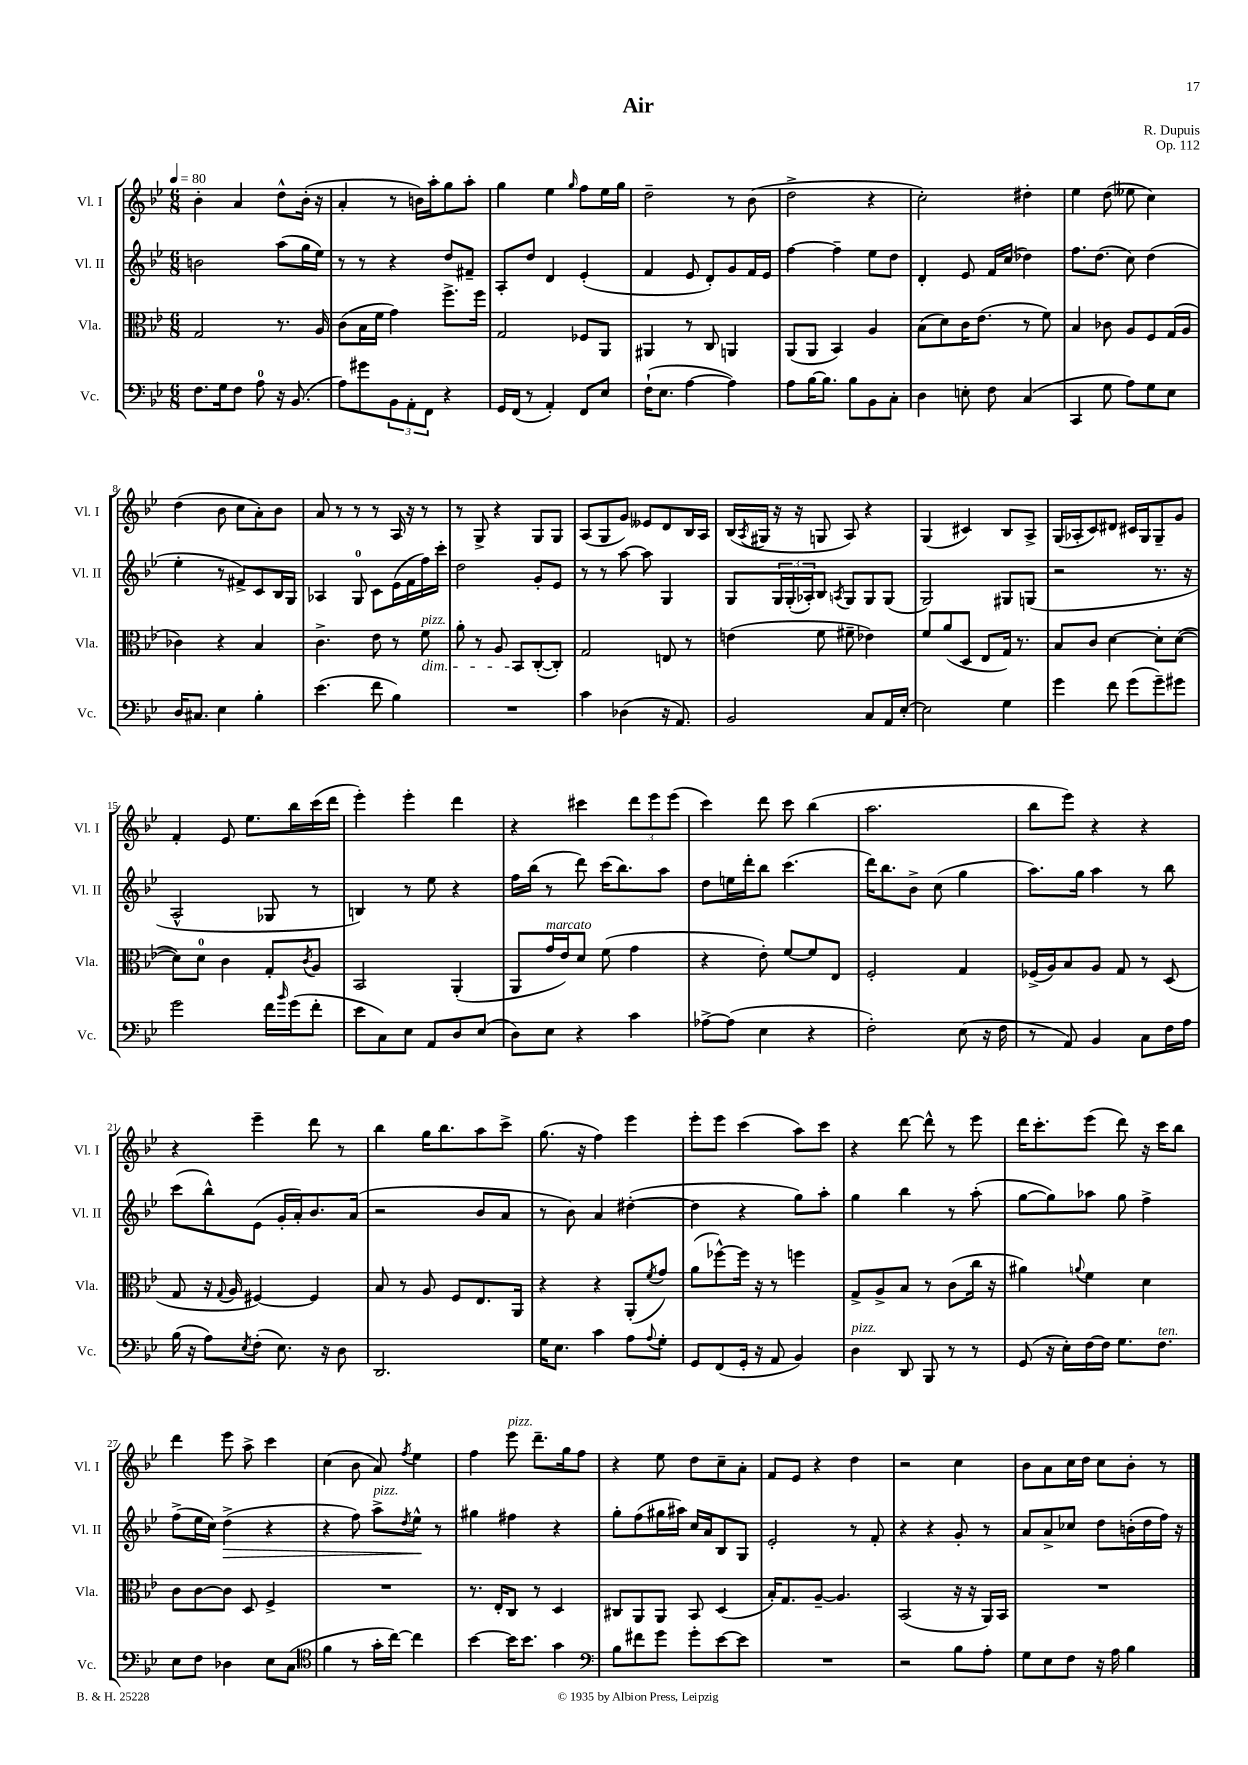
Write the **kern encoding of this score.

**kern	**kern	**kern	**dynam	**kern
*part4	*part3	*part2	*part2	*part1
*staff4	*staff3	*staff2	*staff2	*staff1
*I"Vc.	*I"Vla.	*I"Vl. II	*	*I"Vl. I
*I'Vc.	*I'Vla.	*I'Vl. II	*	*I'Vl. I
*clefF4	*clefC3	*clefG2	*	*clefG2
*k[b-e-]	*k[b-e-]	*k[b-e-]	*	*k[b-e-]
*M6/8	*M6/8	*M6/8	*	*M6/8
*MM80	*MM80	*MM80	*	*MM80
=1	=1	=1	=1	=1
8.F\L	2G/	2bn\	.	4b-'\
16G\k	.	.	.	.
8F\J	.	.	.	4a/
8A\	.	.	.	.
16r	8.r	(8aa\L	.	8dd^^\L
(8.BB-/	.	.	.	.
.	.	16gg\L	.	(16b-'\Jk
.	16A/	16ee-\JJ)	.	16r
=2	=2	=2	=2	=2
8A\L)	(8c\L	8r	.	4a'/
8g#X\	16B-\L	8r	.	.
.	16f\JJ	.	.	.
12BB-\	4g\)	4r	.	8r
12AA'\	.	.	.	.
.	.	.	.	16bn\LL)
12FF\J	.	.	.	.
.	.	.	.	16aa'\J
4r	8.ff^\L	8dd/L	.	8gg\
.	.	8f#X~/J	.	8aa'\J
.	16ff\Jk	.	.	.
=3	=3	=3	=3	=3
16GG/LL	2G/	8A'/L	.	4gg\
(16FF/JJ	.	.	.	.
8r	.	8dd/J	.	.
4AA'/)	.	4d/	.	4ee-\
.	.	.	.	16qqgg/
8FF/L	8F-X/L	(4e-'/	.	8ff\L
8E-/J	8AA/J	.	.	16ee-\L
.	.	.	.	16gg\JJ
=4	=4	=4	=4	=4
(16F`\KL	4AA#X/	4f/	.	2dd~\
8.E-\J	.	.	.	.
[4A\	8r	8e-/	.	.
.	8C/	8d'/L)	.	.
4A\])	4AAn/	8g/	.	8r
.	.	16f/L	.	(8b-\
.	.	16e-/JJ	.	.
=5	=5	=5	=5	=5
8A\L	(8AA/L	[4ff\	.	2dd^\
[16B-\K	8AA/J	.	.	.
8.B-\J]	.	.	.	.
.	4BB-/)	4ff~\]	.	.
8B-\L	.	.	.	.
8BB-\	4A/	8ee-\L	.	4r
8C'\J	.	8dd\J	.	.
=6	=6	=6	=6	=6
4D\	(8B-\L	4d'/	.	2cc'\)
.	8d\)	.	.	.
8En'\	16c\K	8e-/	.	.
.	(8.e-\J	.	.	.
8F\	.	16f/LL	.	.
.	.	(16cc/JJ	.	.
(4C/	8r	4dd-X\)	.	4dd#X'\
.	8f\)	.	.	.
=7	=7	=7	=7	=7
4CC/	4B-/	8.ff\L	.	4ee-\
.	.	(8.dd\J	.	.
8G\	8c-X\	.	.	(8dd\
8A\L)	8A/L	8cc\)	.	8ee--X\
8G\	8F/	(4dd\	.	4cc\)
8E-\J	(16G/L	.	.	.
.	16A/JJ	.	.	.
!!LO:LB:g=z
=8	=8	=8	=8	=8
16D/KL	4c-X\)	4ee-'\	.	(4dd\
8.C#X/J	.	.	.	.
4E-\	4r	8r	.	8b-\
.	.	8f#X^/L)	.	8cc\L
4B-'\	4B-/	8c/	.	8a'\)
.	.	16B-/L	.	8b-\J
.	.	16G/JJ	.	.
=9	=9	=9	=9	=9
(4.e-\	4.c^\	4A-X/	.	8a/
.	.	.	.	8r
.	.	8G/	.	8r
8f\	8e-\	8c\L	.	8r
4B-\)	8r	(16e-\L	.	16A/
.	.	16f\	.	16r
!	!LO:TX:a:i:t=pizz.	!	!	!
!	!LO:TX:b:i:t=dim.	!	!	!
.	8f\	16ff\)	.	8r
.	.	16ccc'\JJ	.	.
=10	=10	=10	=10	=10
2.r	8a'\	2dd\	.	8r
.	8r	.	.	8G^/
.	8A/	.	.	4r
.	8BB-/L	.	.	.
.	([8C'/	8g'/L	.	8G/L
.	8C'/J])	8e-/J	.	8G/J
=11	=11	=11	=11	=11
4c\	2G/	8r	.	(8A/L
.	.	8r	.	8G/
(4D-X\	.	[8aa\	.	8g/J)
.	.	8aa\]	.	8e--X/L
16r	8En/	4G/	.	8d/
8.AA/)	.	.	.	.
.	8r	.	.	16B-/L
.	.	.	.	16A/JJ
=12	=12	=12	=12	=12
2BB-/	(4en\	8G/L	.	(16B-/LL
.	.	.	.	8qA/
.	.	.	.	16G#X/JJ
.	.	24G/L	.	16r
.	.	(24G'/	.	.
.	.	.	.	16r
.	.	24A-X'/J)	.	.
.	8f\	8B-/J	.	8Gn/
.	.	8qAn/	.	.
.	8f#X~\	8G/L	.	8A/)
8C/L	4e-X\)	8G/	.	4r
16AA/L	.	(8G/J	.	.
[16E-'/JJ	.	.	.	.
=13	=13	=13	=13	=13
2E-\]	8f/L	2G/)	.	(4G/
.	(8a/	.	.	.
.	8D/J	.	.	4c#X/)
.	8E-/L	.	.	.
4G\	16G/Jk)	8G#X/L	.	8B-/L
.	8.r	.	.	.
.	.	(8Gn/J	.	8A^/J
=14	=14	=14	=14	=14
4g\	8B-/L	2r	.	(16G/LL
.	.	.	.	16A-X'/J
.	8c/J	.	.	8c/)
8f\	[4d\	.	.	8d#X/J
(8g\L	.	.	.	16c#X/LL
.	.	.	.	16G/J
8g~\)	8d'\L]	8.r	.	8G~/
8g#X\J	([8d\J	.	.	8g/J
.	.	16r	.	.
!!LO:LB:g=z
=15	=15	=15	=15	=15
2g\	8d\L])	2A^^/	.	4f'/
.	8d\J	.	.	.
.	4c\	.	.	8e-/
.	.	.	.	8.ee-\L
16f\LL	8G'/L	8G-X/	.	.
16qqb-/	.	.	.	.
(16g\J	.	.	.	16bb-\L
.	8qc/	.	.	.
8f'\J	8A/J	8r	.	(16ccc\
.	.	.	.	16ddd\JJ
=16	=16	=16	=16	=16
8e-\L	2BB-/	4Bn/)	.	4eee-'\)
8C\)	.	.	.	.
8E-\J	.	8r	.	4eee-'\
8AA/L	.	8ee-\	.	.
8D/	(4AA'/	4r	.	4ddd\
(8E-/J	.	.	.	.
=17	=17	=17	=17	=17
8D\L)	8AA/L	16ff\LL	.	4r
.	.	(16bb-\JJ	.	.
!	!LO:TX:a:i:t=marcato	!	!	!
8E-\J	16g/L	8r	.	.
.	16e-/J)	.	.	.
4r	8d/J	8ddd\)	.	4ccc#X\
.	(8f\	(16ccc\KL	.	.
.	.	8.bb-\)	.	.
4c\	4g\	.	.	12ddd\L
.	.	.	.	12eee-\
.	.	8aa\J	.	.
.	.	.	.	(12eee-\J
=18	=18	=18	=18	=18
[8A-X^\L	4r	8dd\L	.	4ccc\)
(8A-\J]	.	16een\L	.	.
.	.	16ddd'\J	.	.
4E-\	8e-'\)	8bb-\J	.	8ddd\
.	[8f/L	(4.ccc\	.	8ccc\
4r	8f/]	.	.	(4bb-\
.	8E-/J	.	.	.
=19	=19	=19	=19	=19
2F'\)	2F'/	16ddd\KL)	.	2.aa\
.	.	8.bb-\	.	.
.	.	8b-^\J	.	.
.	.	(8cc\	.	.
(8E-\	4G/	4gg\	.	.
16r	.	.	.	.
16F\	.	.	.	.
=20	=20	=20	=20	=20
8r	(16F-X^/LL	8.aa\L)	.	8bb-\L
.	16A/J)	.	.	.
8AA/)	8B-/	.	.	8eee-\J)
.	.	16gg\Jk	.	.
4BB-/	8A/J	4aa\	.	4r
.	8G/	.	.	.
8C\L	8r	8r	.	4r
16F\L	(8D/	8bb-\	.	.
16A\JJ	.	.	.	.
!!LO:LB:g=z
=21	=21	=21	=21	=21
(16B-\	8G/	(8ccc\L	.	4r
16r	.	.	.	.
8A\L)	16r	8bb-^^\)	.	.
.	8qqG/	.	.	.
.	16A/	.	.	.
8qE-/	.	.	.	.
(8F'\J	[4F#X/)	(8e-\J	.	4eee-~\
8.E-\)	.	16g'/LL	.	.
.	.	16a'/J)	.	.
.	4F#/]	8.b-/	.	8ddd\
16r	.	.	.	.
8D\	.	.	.	8r
.	.	(16a/Jk	.	.
=22	=22	=22	=22	=22
2.DD/	8B-/	2r	.	4bb-\
.	8r	.	.	.
.	8A/	.	.	16gg\KL
.	.	.	.	8.bb-\
.	8F/L	.	.	.
.	8.E-/	8b-/L	.	8aa\
.	.	8a/J	.	8ccc^\J
.	16AA/Jk	.	.	.
=23	=23	=23	=23	=23
16G\KL	4r	8r	.	(8.gg\
8.E-\J	.	.	.	.
.	.	8b-\)	.	.
.	.	.	.	16r
4c\	4r	4a/	.	4ff\)
8A\L	(8AA'/L	([4dd#X'\	.	4eee-\
8qqA/	8qf/	.	.	.
8G'\J	8g/J)	.	.	.
=24	=24	=24	=24	=24
8GG/L	(8a\L	4dd#\]	.	8eee-'\L
(8FF/	[8ff-X^^\)	.	.	8eee-\J
16GG'/Jk	16ff-\Jk]	4r	.	(4ccc\
16r	16r	.	.	.
8AA/	8r	.	.	.
4BB-/)	4ffn\	8gg\L)	.	8aa\L)
.	.	8aa'\J	.	8ccc\J
=25	=25	=25	=25	=25
!LO:TX:a:i:t=pizz.	!	!	!	!
4D\	8G^/L	4gg\	.	4r
.	8A^/	.	.	.
8DD/	8B-/J	4bb-\	.	[8ddd\
8BBB-/	8r	.	.	8ddd^^\]
8r	(8c\L	8r	.	8r
8r	16cc\Jk	(8aa'\	.	8eee-\
.	16r	.	.	.
=26	=26	=26	=26	=26
(8GG/	4a#X\)	[8gg\L	.	16ddd\KL
.	.	.	.	8.ccc'\
16r	.	8gg\])	.	.
16E-'\LL)	.	.	.	.
.	8qqan/	.	.	.
[16F\	4f\	8aa-X\J	.	(8eee-\J
16F\JJ]	.	.	.	.
8.G\L	.	8gg\	.	8ddd\)
.	4d\	4ff^\	.	16r
!LO:TX:a:i:t=ten.	!	!	!	!
8.F\J	.	.	.	16ccc\KL
.	.	.	.	8bb-\J
!!LO:LB:g=z
=27	=27	=27	=27	=27
8E-\L	8c\L	(8ff^\L	.	4ddd\
8F\J	[8c\	16ee-\L	.	.
.	.	16cc\JJ)	.	.
!	!	!	!LO:HP:b	!
4D-X\	8c\J]	(4dd^\	>	8eee-\
.	8D/	.	.	8aa^\
8E-\L	4F^/	4r	.	4ccc\
(8C\J	.	.	.	.
=28	=28	=28	=28	=28
*clefC4	*	*	*	*
4f\	2.r	4r	.	(4cc\
8r	.	8ff\)	.	8b-\
!	!	!LO:TX:a:i:t=pizz.	!	!
16g'\LL	.	8aa^\L	.	8a/)
[16cc\JJ)	.	.	.	.
.	.	8qdd/	.	8qff/
4cc\]	.	8ee-^^\J	.	4ee-\
.	.	8r	]	.
=29	=29	=29	=29	=29
[4b-\	8.r	4gg#X\	.	4ff\
.	16E-'/KL	.	.	.
!	!	!	!	!LO:TX:a:i:t=pizz.
16b-\KL]	8C/J	4ff#X\	.	8eee-\
8.b-\J	.	.	.	.
.	8r	.	.	8.ddd~\L
4g\	4D/	4r	.	.
.	.	.	.	16gg\k
.	.	.	.	8ff\J
=30	=30	=30	=30	=30
*clefF4	*	*	*	*
8B-\L	8C#X/L	8gg'\L	.	4r
8f#X\	8AA/	(8ff\	.	.
8g\J	8AA/J	16gg#X\L	.	8ee-\
.	.	16aa#X\JJ)	.	.
8g'\L	8BB-/	16cc/LL	.	8dd\L
.	.	16a/J	.	.
[8e-\	(4D/	8B-/	.	8cc~\
8e-\J]	.	8G/J	.	8a'\J
=31	=31	=31	=31	=31
2.r	16B-'/KL)	2e-'/	.	8f/L
.	8.G/	.	.	.
.	.	.	.	8e-/J
.	[8A~/J	.	.	4r
.	4.A/]	.	.	.
.	.	8r	.	4dd\
.	.	8f'/	.	.
=32	=32	=32	=32	=32
2r	(2BB-/	4r	.	2r
.	.	4r	.	.
8B-\L	16r	8g'/	.	4cc\
.	16r	.	.	.
8A'\J	16AA/LL)	8r	.	.
.	16BB-/JJ	.	.	.
=33	=33	=33	=33	=33
8G\L	2.r	8a/L	.	8b-\L
8E-\	.	8a^/	.	8a\
8F\J	.	8cc-X/J	.	16cc\L
.	.	.	.	16dd\JJ
16r	.	8dd\L	.	8cc\L
16A\	.	.	.	.
4B-\	.	(16bn'\L	.	8b-'\J
.	.	16dd\	.	.
.	.	16ff\JJ)	.	8r
.	.	16r	.	.
==	==	==	==	==
*-	*-	*-	*-	*-
